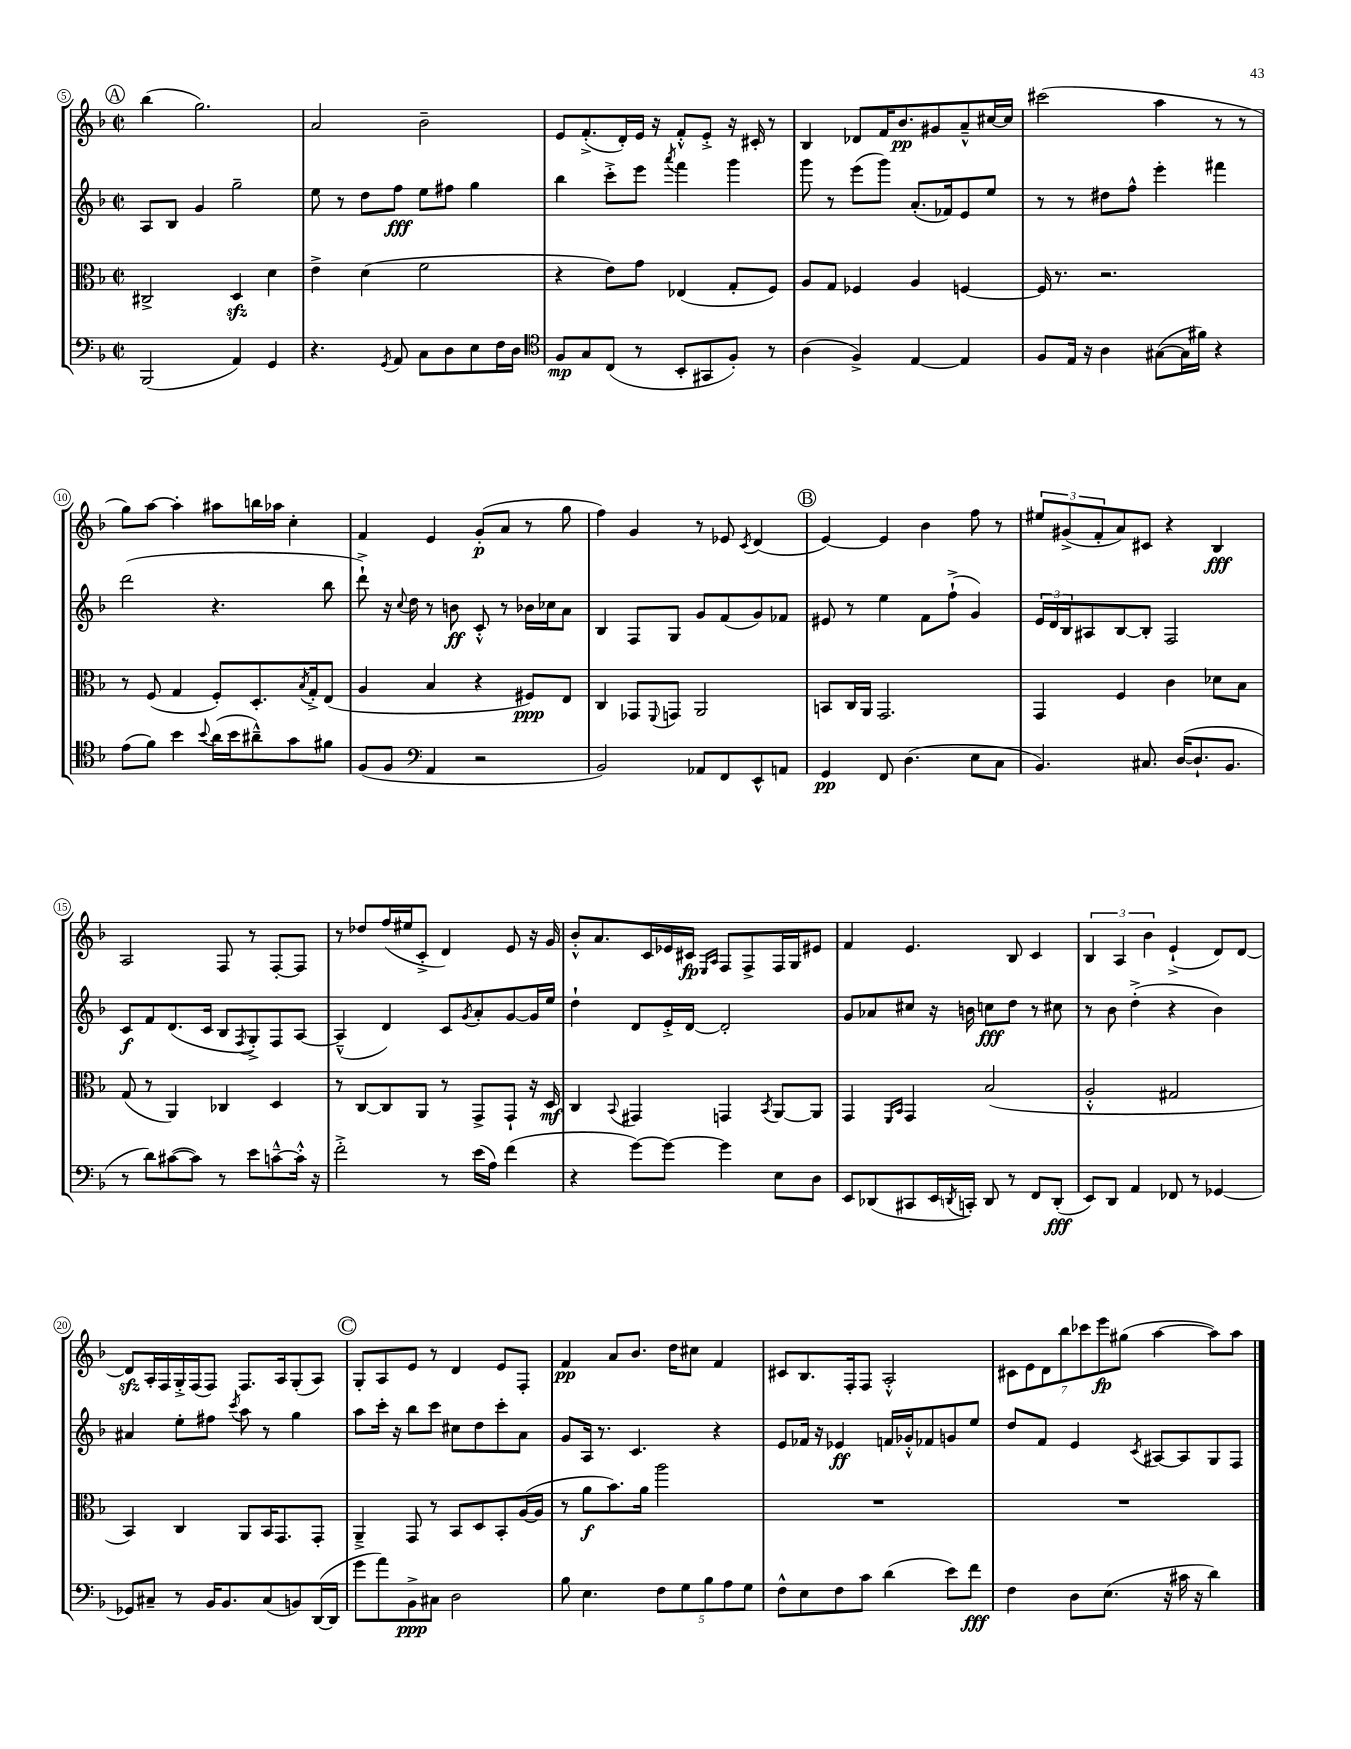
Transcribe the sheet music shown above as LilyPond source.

<<
\new StaffGroup <<
\new Staff = "s0" {
    \clef treble \key f \major \defaultTimeSignature \time 2/2
    \mark \markup { \circle "A" } bes''4( g''2.) |
    a'2 bes'2-- |
    e'8 f'8.-.->( d'16-.) e'16 r16 f'8-.-^ e'8-.-> r16 cis'16-. r8 |
    bes4 des'8 f'16 bes'8.\pp gis'8 a'8---^ cis''16~ cis''16 |
    cis'''2( a''4 r8 r8 |
    g''8) a''8~ a''4-. ais''8 b''16 aes''16 c''4-. |
    f'4 e'4 g'8-.\p( a'8 r8 g''8 |
    f''4) g'4 r8 ees'8 \acciaccatura { c'8 } d'4( |
    \mark \markup { \circle "B" } e'4~) e'4 bes'4 f''8 r8 |
    \tuplet 3/2 { eis''8 gis'8->( f'8-. } a'8) cis'8 r4 bes4\fff |
    a2 f8 r8 f8~-. f8 |
    r8 des''8 f''16( eis''16 c'8-.-> d'4) e'8 r16 g'16 |
    bes'8-.-^ a'8. c'16 ees'16 cis'16\fp \grace { e16 a16 } f8 f8-> f16 g16 eis'8 |
    f'4 e'4. bes8 c'4 |
    \tuplet 3/2 { bes4 a4 bes'4 } e'4-!->( d'8) d'8~ |
    d'8\sfz a16-. f16 g16-.-> f16( f8) f8. a16 g8-.( a8) |
    \mark \markup { \circle "C" } g8-. a8 e'8 r8 d'4 e'8 f8-. |
    f'4\pp a'8 bes'8. d''16 cis''8 f'4 |
    cis'8 bes8. f16-. f8 a2-.-^ |
    \tuplet 7/4 { cis'8 e'8 d'8 bes''8 ces'''8 e'''8\fp gis''8( } a''4~ a''8) a''8 \bar "|." |
}
\new Staff = "s1" {
    \clef treble \key f \major \defaultTimeSignature \time 2/2
    \mark \markup { \circle "A" } a8 bes8 g'4 g''2-- |
    e''8 r8 d''8 f''8\fff e''8 fis''8 g''4 |
    bes''4 c'''8-.-> e'''8 \acciaccatura { a'''8 } f'''4 g'''4 |
    g'''8 r8 e'''8( g'''8) a'8.-.( fes'16) e'8 e''8 |
    r8 r8 dis''8 f''8-^ e'''4-. fis'''4 |
    d'''2( r4. bes''8 |
    d'''8-!->) r16 \appoggiatura { c''8 } d''16 r8 b'8\ff c'8-.-^ r8 bes'16 ces''16 a'8 |
    bes4 f8 g8 g'8 f'8( g'8) fes'8 |
    \mark \markup { \circle "B" } eis'8 r8 e''4 f'8 f''8-!->( g'4) |
    \tuplet 3/2 { e'16 d'16 bes16 } ais8 bes8~ bes8-. f2 |
    c'8\f f'8 d'8.( c'16 bes8 \acciaccatura { f8 } g8-.->) f8 a8~ |
    a4---^( d'4) c'8 \acciaccatura { g'8 } a'8-. g'8~ g'16 e''16 |
    d''4-! d'8 e'16-.-> d'16~ d'2-. |
    g'8 aes'8 cis''8 r16 b'16 c''8\fff d''8 r8 cis''8 |
    r8 bes'8 d''4-.->( r4 bes'4) |
    ais'4 e''8-. fis''8 \acciaccatura { c'''8 } a''8 r8 g''4 |
    \mark \markup { \circle "C" } a''8 c'''16-. r16 bes''8 c'''8 cis''8 d''8 c'''8-. a'8 |
    g'8 a16 r8. c'4. r4 |
    e'8 fes'16 r16 ees'4\ff f'16 ges'16-.-^ fes'8 g'8 e''8 |
    d''8 f'8 e'4 \acciaccatura { c'8 } ais8~ ais8 g8 f8 \bar "|." |
}
\new Staff = "s2" {
    \clef alto \key f \major \defaultTimeSignature \time 2/2
    \mark \markup { \circle "A" } cis2-> d4\sfz d'4 |
    e'4-> d'4( f'2 |
    r4 e'8) g'8 ees4( g8-. f8) |
    a8 g8 fes4 a4 f4~ |
    f16 r8. r2. |
    r8 f8( g4 f8-.) d8.-. \acciaccatura { bes8 } g16-.-> e8( |
    a4 bes4 r4 fis8\ppp) e8 |
    c4 ges,8 \appoggiatura { f,8 } g,8 a,2 |
    \mark \markup { \circle "B" } b,8 c16 a,16 g,2. |
    g,4 f4 c'4 des'8 bes8 |
    g8( r8 a,4) ces4 d4 |
    r8 c8~ c8 a,8 r8 g,8-> g,8-! r16 d16\mf |
    c4 \appoggiatura { bes,8 } gis,4 g,4 \acciaccatura { bes,8 } a,8~ a,8 |
    g,4 \grace { f,16 bes,16 } g,4 bes2( |
    a2-.-^ gis2 |
    bes,4) c4 a,8 bes,16 g,8. g,8-. |
    \mark \markup { \circle "C" } a,4---> g,8 r8 bes,8 d8 bes,8-. a16~( a16 |
    r8 a'8\f bes'8.) a'16 a''2 |
    R1 |
    R1 \bar "|." |
}
\new Staff = "s3" {
    \clef bass \key f \major \defaultTimeSignature \time 2/2
    \mark \markup { \circle "A" } bes,,2( a,4) g,4 |
    r4. \acciaccatura { g,8 } a,8 c8 d8 e8 f16 d16 |
    \clef tenor f8\mp g8 c8( r8 bes,8-. gis,8 f8-.) r8 |
    a4( f4->) e4~ e4 |
    f8 e16 r16 a4 gis8~( gis16 fis'16) r4 |
    e'8( f'8) bes'4 \appoggiatura { bes'8 } a'16( bes'16 ais'8---^) g'8 fis'8 |
    f8( f8 \clef bass a,4 r2 |
    bes,2) aes,8 f,8 e,8-^ a,8 |
    \mark \markup { \circle "B" } g,4\pp f,8 d4.( e8 c8 |
    bes,4.) cis8. d16~( d8.-! bes,8. |
    r8 d'8) cis'8~( cis'8) r8 e'8 c'8~---^ c'16-.-^ r16 |
    f'2-.-> r8 e'16( a16) f'4( |
    r4 g'8~) g'8~ g'4 e8 d8 |
    e,8 des,8( cis,8 e,16 \acciaccatura { d,8 } c,16-.) d,8 r8 f,8 d,8-.\fff( |
    e,8) d,8 a,4 fes,8 r8 ges,4~ |
    ges,8 cis8-- r8 bes,16 bes,8. cis8( b,8) d,16~( d,16 |
    \mark \markup { \circle "C" } g'8 a'8) bes,8->\ppp cis8 d2 |
    bes8 e4. \tuplet 5/4 { f8 g8 bes8 a8 g8 } |
    f8-^ e8 f8 c'8 d'4( e'8) f'8\fff |
    f4 d8 e8.( r16 cis'16 r16 d'4) \bar "|." |
}
>>
>>
\layout { \context { \Score currentBarNumber = #5 \override BarNumber.stencil = #(make-stencil-circler 0.1 0.3 ly:text-interface::print) } }
